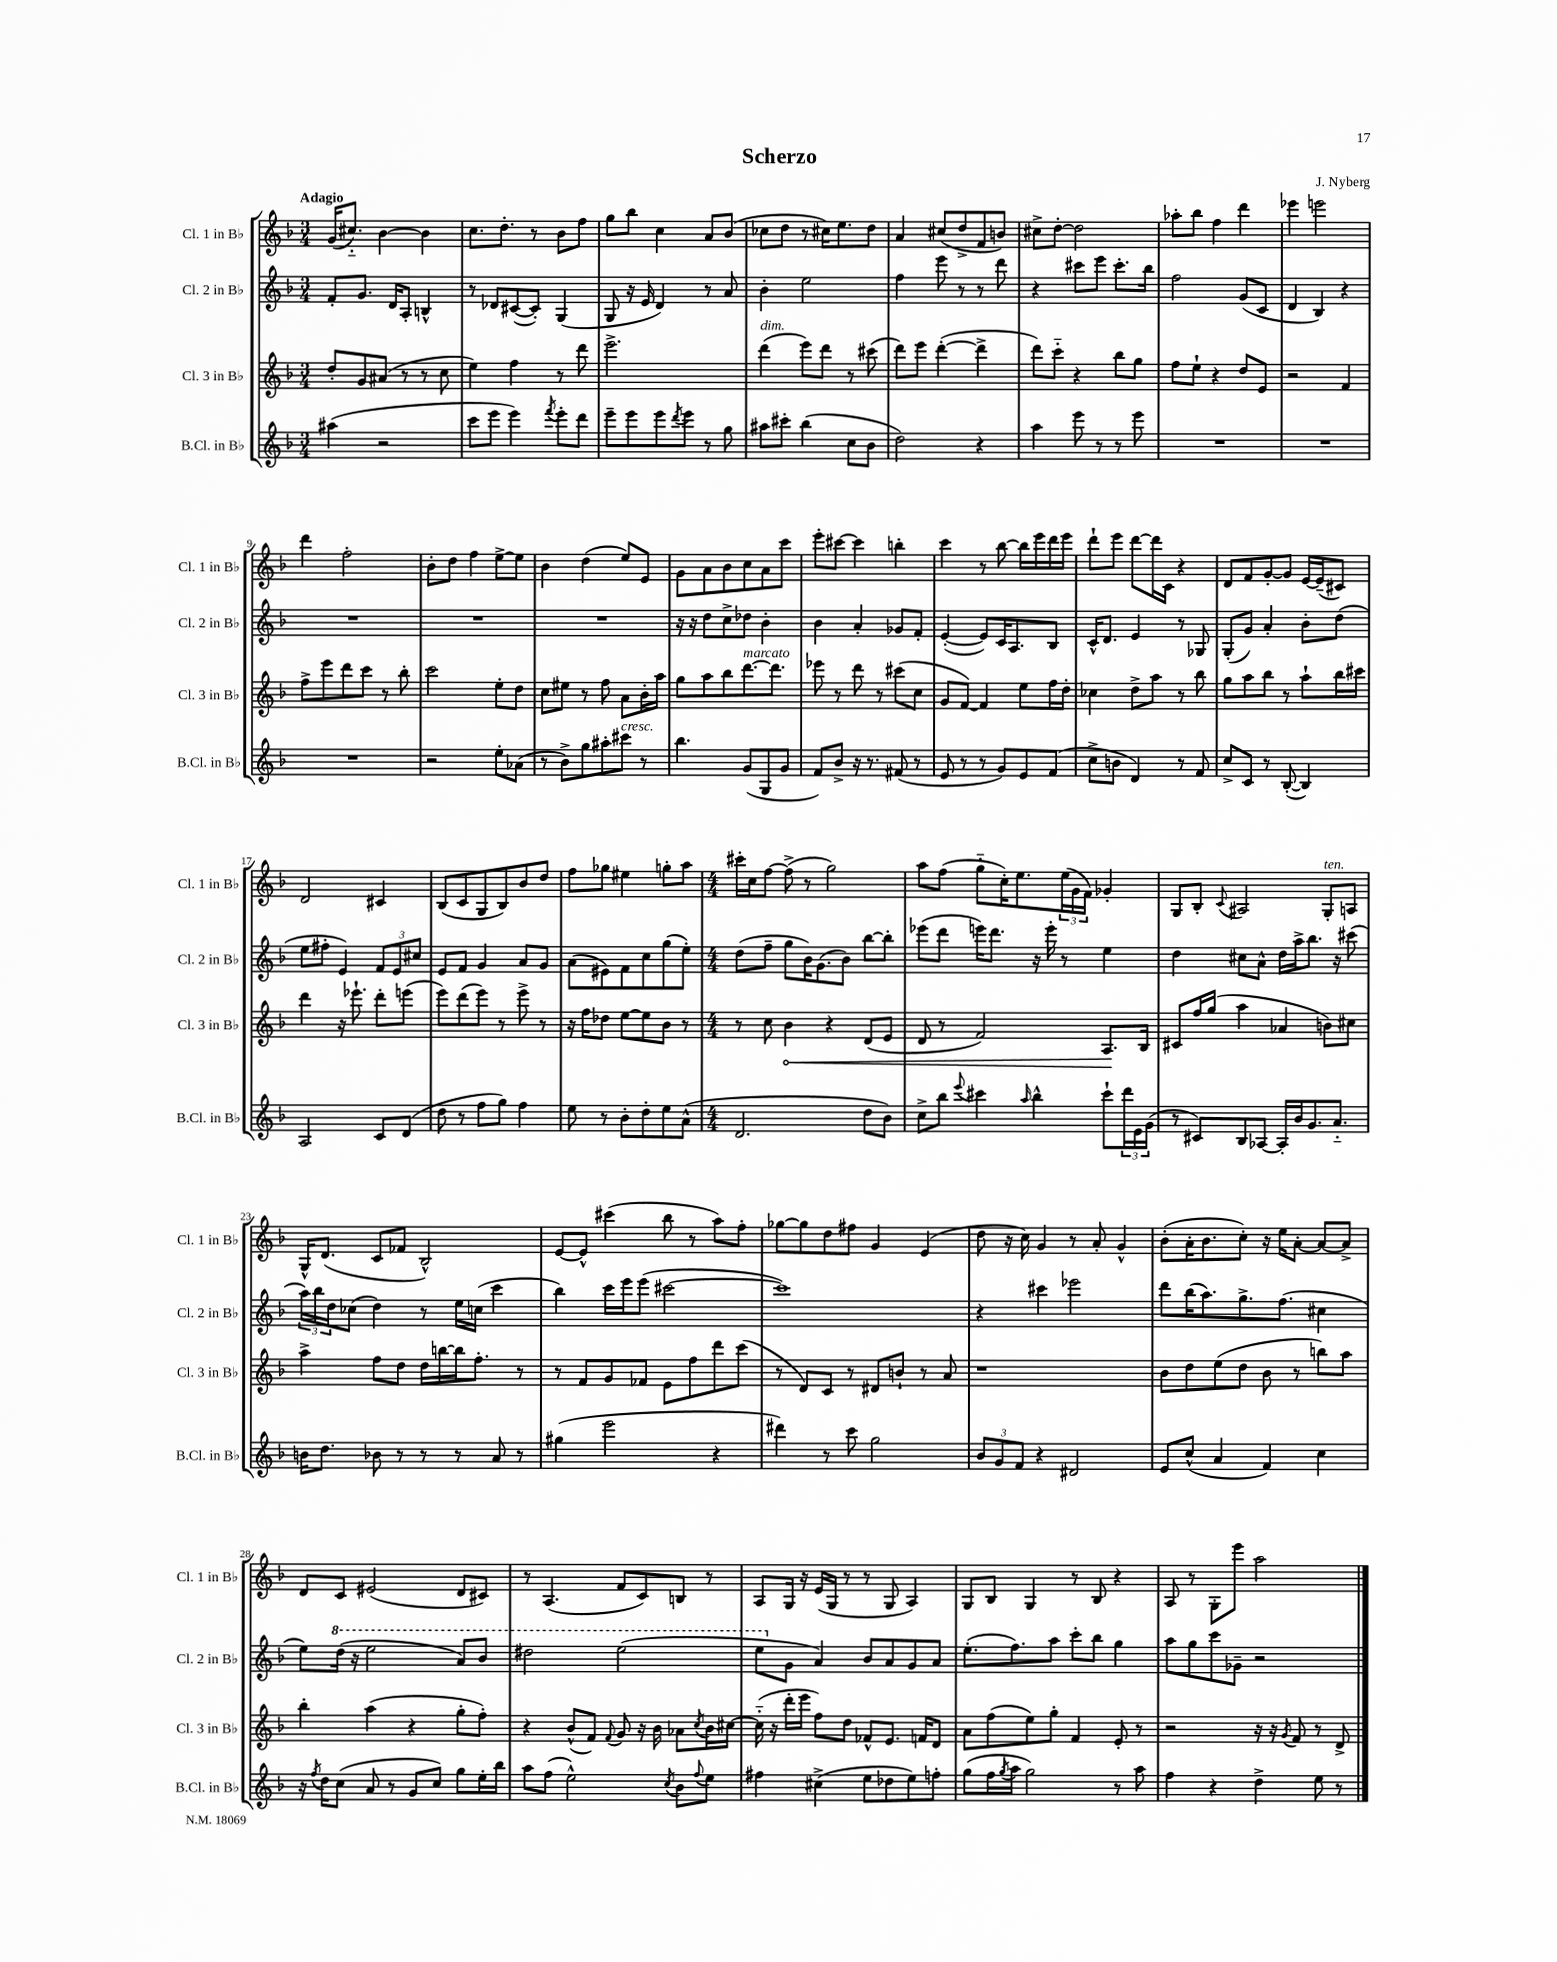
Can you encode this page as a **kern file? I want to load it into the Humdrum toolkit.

**kern	**kern	**kern	**kern
*staff4	*staff3	*staff2	*staff1
*clefG2	*clefG2	*clefG2	*clefG2
*k[b-]	*k[b-]	*k[b-]	*k[b-]
*M3/4	*M3/4	*M3/4	*M3/4
(4aa#	8dd'	8f'	(16g
.	.	.	8.cc#'~)
.	8g	8.g	.
2r	(8a#	.	[4b-
.	.	16d	.
.	8r	8A'	.
.	8r	4B^^	4b-]
.	8cc	.	.
=	=	=	=
8ccc	4ee)	8r	8.cc
8eee	.	8d-	.
.	.	.	8.dd'
4eee)	4ff	([8c#	.
.	.	8c#'])	8r
8qfff	.	.	.
8eee'	8r	(4G	8b-
8ddd	8ddd	.	8ff
=	=	=	=
8eee~	2.eee^	8G	8gg
8eee	.	16r	8bb-
.	.	16e	.
8eee	.	4d)	4cc
8qddd	.	.	.
8eee	.	.	.
8r	.	8r	8a
8gg	.	8a	(8b-
=	=	=	=
8aa#	(4ddd	4b-'	8cc-
8ccc#'	.	.	8dd
(4bb-	8eee)	2ee	8r
.	8ddd	.	16cc#)
.	.	.	8.ee
8cc	8r	.	.
8b-	(8ccc#	.	8dd
=	=	=	=
2dd)	8ddd)	4ff	4a
.	8eee	.	.
.	([4ddd'	8eee	(8cc#
.	.	8r	8dd^
4r	4ddd^]	8r	8f
.	.	8ddd	8b)
=	=	=	=
4aa	8ddd)	4r	8cc#^
.	8ccc'~	.	[8dd'
8eee	4r	8ccc#	2dd]
8r	.	8eee	.
8r	8bb-	8.ccc#'	.
8eee	8gg	.	.
.	.	16bb-	.
=	=	=	=
2.r	8ff	2ff	8aa-'
.	8ee`	.	8bb-
.	4r	.	4ff
.	8dd	(8g	4ddd
.	8e	8c	.
=	=	=	=
2.r	2r	4d	4eee-
.	.	4B-)	2eee
.	4f	4r	.
=	=	=	=
2.r	8ff^	2.r	4ddd
.	8eee	.	.
.	8ddd	.	2ff'
.	8ccc	.	.
.	8r	.	.
.	8bb-'	.	.
=	=	=	=
2r	2ccc	2.r	8b-'
.	.	.	8dd
.	.	.	4ff
8ee'	8ee'	.	[8ee^
(8a-	8dd	.	8ee]
=	=	=	=
8r	8cc	2.r	4b-
8b-^)	8ee#	.	.
8gg	8r	.	(4dd
8aa#'	8ff	.	.
8ccc#	8a	.	8ee)
8r	16b-'	.	8e
.	16aa	.	.
=	=	=	=
4.bb-	8gg	16r	8g
.	.	16r	.
.	8aa	8dd	8a
.	8bb-	8cc^	8b-
(8g	[8.ddd	8dd-	8cc
8G	.	4b-'	8a
.	8.ddd]	.	.
8g	.	.	8ccc
=	=	=	=
8f)	8eee-	4b-	8eee'
8b-^	8r	.	[8ccc#
16r	8ddd	4a'	4ccc#]
8.r	.	.	.
.	8r	.	.
(8f#	(8ccc#	8g-	4bb'
8r	8cc	8f'	.
=	=	=	=
8e	8g	([4e'	4ccc
8r	[8f)	.	.
8r	4f]	8e])	8r
8g)	.	16c	[8bb-
.	.	8.A	.
8e	8ee	.	16bb-]
.	.	.	16eee
(8f	16ff	8B-	16ddd
.	16dd'	.	16eee
=	=	=	=
8cc^	4cc-	16c^^	8ddd`
.	.	8.d	.
8b	.	.	8eee
4d)	8dd^	4e	[8ddd
.	8aa	.	16ddd]
.	.	.	16c
8r	8r	8r	4r
8f	8bb-	8G-	.
=	=	=	=
8cc^	8gg	(8G'	8d
8c	8aa	8g)	8f
8r	8bb-	4a'	[8g'
([8B-'	8r	.	8g]
4B-])	8aa`	8b-'	[16e
.	.	.	(16e~]
.	16bb-	(8dd	8c#)
.	16ccc#	.	.
=	=	=	=
2A	4ddd	8ee	2d
.	.	8ff#'	.
.	16r	4e)	.
.	8.eee-`	.	.
8c	8ddd'	12f	4c#
.	.	12e	.
(8d	(8eee	.	.
.	.	12cc#	.
=	=	=	=
8dd	8eee)	8e	(8B-
8r	(8ddd	8f	8c
8ff	8eee)	4g	8G
8gg)	8r	.	8B-)
4ff	8eee^	8a	8b-
.	8r	8g	8dd
=	=	=	=
8ee	16r	(8a	8ff
.	16ff	.	.
8r	8dd-	8e#)	8gg-
8b-'	[8ee	8f	4ee#
8dd'	8ee]	8cc	.
8ee	8b-	(8gg	8gg'
(8a^^	8r	8ee')	8aa
=	=	=	=
*M4/4	*M4/4	*M4/4	*M4/4
2.d	8r	(8dd	16ccc#'
.	.	.	16cc
.	8cc	8ff~	[8ff
.	4b-	8gg	(8ff^]
.	.	16b-)	8r
.	.	(8.g	.
.	4r	.	2gg)
.	.	8b-)	.
8dd	(8d	[8bb-	.
8b-)	8e	8bb-']	.
=	=	=	=
8cc^	8d	(8eee-	8aa
8bb-	8r	8ddd	(8ff
8qqeee	.	.	.
4ccc#	2f)	16eee)	8gg'~
.	.	8.ddd	.
.	.	.	16cc')
.	.	.	8.ee
16qqaa	.	.	.
4bb-^^	.	16r	.
.	.	16eee'	.
.	.	8r	(24ee
.	.	.	24g
.	.	.	24f)
8ccc#`	8.A	4ee	4g-'
24ddd	.	.	.
24e	.	.	.
.	16B-	.	.
(24g	.	.	.
=	=	=	=
8r	8c#	4dd	8G
8c#)	16ff	.	8B-'
.	(16gg	.	.
.	.	.	8qqc
8B-	4aa	8cc#	2A#
[8A-	.	8a^^	.
16A-']	4a-	16dd	.
16b-	.	16aa^	.
8.g	.	8.bb-	.
.	8b)	.	8G'
8.a'~	.	16r	.
.	8cc#	(8ccc#	8A
=	=	=	=
16b	4aa^	24aa)	16G^^
.	.	24bb-	.
8.dd	.	.	(8.d
.	.	24dd	.
.	.	(8cc-	.
8b-	8ff	4dd)	8c
8r	8dd	.	8f-
8r	16dd	8r	2B-^^)
.	[16bb	.	.
8r	16bb]	16ee	.
.	8.ff'	(16cc	.
8a	.	4ccc	.
8r	8r	.	.
=	=	=	=
(4gg#	8r	4bb-)	[8e
.	8f	.	8e^^]
2eee	8g	16ccc	(4ccc#
.	.	16eee	.
.	8f-	(8eee	.
.	8e	[2ccc#	8bb-
.	8ff	.	8r
4r	8ddd	.	8aa)
.	(8ccc	.	8ff'
=	=	=	=
4ddd#)	8r	1ccc#])	[8gg-
.	8d)	.	8gg-]
8r	8c	.	8dd
8ccc	8r	.	8ff#
2gg	8d#	.	4g
.	8b`	.	.
.	8r	.	(4e
.	8a	.	.
=	=	=	=
12b-	1r	4r	8dd
12g	.	.	.
.	.	.	16r
12f	.	.	.
.	.	.	16cc)
4r	.	4ccc#	4g
2d#	.	2eee-	8r
.	.	.	8a'
.	.	.	4g^^
=	=	=	=
8e	8b-	8ddd	(8b-'
(8cc^^	8dd	(16bb-	16a'
.	.	8.aa)	8.b-
4a	(8ee	.	.
.	8dd	8.gg^	8cc')
4f)	8b-	.	16r
.	.	(8.ff	16ee
.	8r	.	[8a'
4cc	8bb)	4cc#	8a_
.	8aa	.	8a^]
=	=	=	=
16r	4bb-'	8ee)	8d
8qff	.	.	.
16dd	.	.	.
(8cc	.	(16ddd	8c
.	.	16r	.
8a	(4aa	2eee	(2e#
8r	.	.	.
8g	4r	.	.
8cc)	.	.	.
8gg	8gg'	8aa)	8d
16ee'	8ff')	8bb-	8c#)
16bb-	.	.	.
=	=	=	=
8aa	4r	2ddd#	8r
(8ff	.	.	(4.A
2ee^^)	(8b-^^	.	.
.	8f)	.	.
.	8qqf	.	.
.	8g	(2eee	8f
.	16r	.	8c)
.	16b-	.	.
8qcc	.	.	.
8b-	8a-	.	8B
8qqff	8qcc	.	.
8ee	16b-	.	8r
.	[16cc#	.	.
=	=	=	=
4ff#	(16cc#'~]	8eee	8A
.	16r	.	.
.	16ddd'	8g	16G
.	16eee	.	16r
(4cc#^	8ff)	4a)	(16e
.	.	.	16G
.	8dd	.	8r
8ee	8f-^^	8b-	8r
8dd-	8.e	8a	8G
8ee)	.	8g	4A)
.	16f	.	.
8ff'	8d	8a	.
=	=	=	=
(8gg	8a	(8.ee'	8G
16ff	(8ff	.	8B-
8qgg	.	.	.
16aa	.	8.ff)	.
2gg)	8ee)	.	4G
.	8gg'	8aa	.
.	4f	8ccc'	8r
.	.	8bb-	8B-
8r	8e'	4gg	4r
8aa	8r	.	.
=	=	=	=
4ff	2r	8aa	8A
.	.	8gg	8r
4r	.	8ccc	8G'
.	.	8g-~	8eee
4dd^	16r	2r	2aa
.	16r	.	.
.	8qg	.	.
.	8f	.	.
8ee	8r	.	.
8r	8d^	.	.
==	==	==	==
*-	*-	*-	*-
